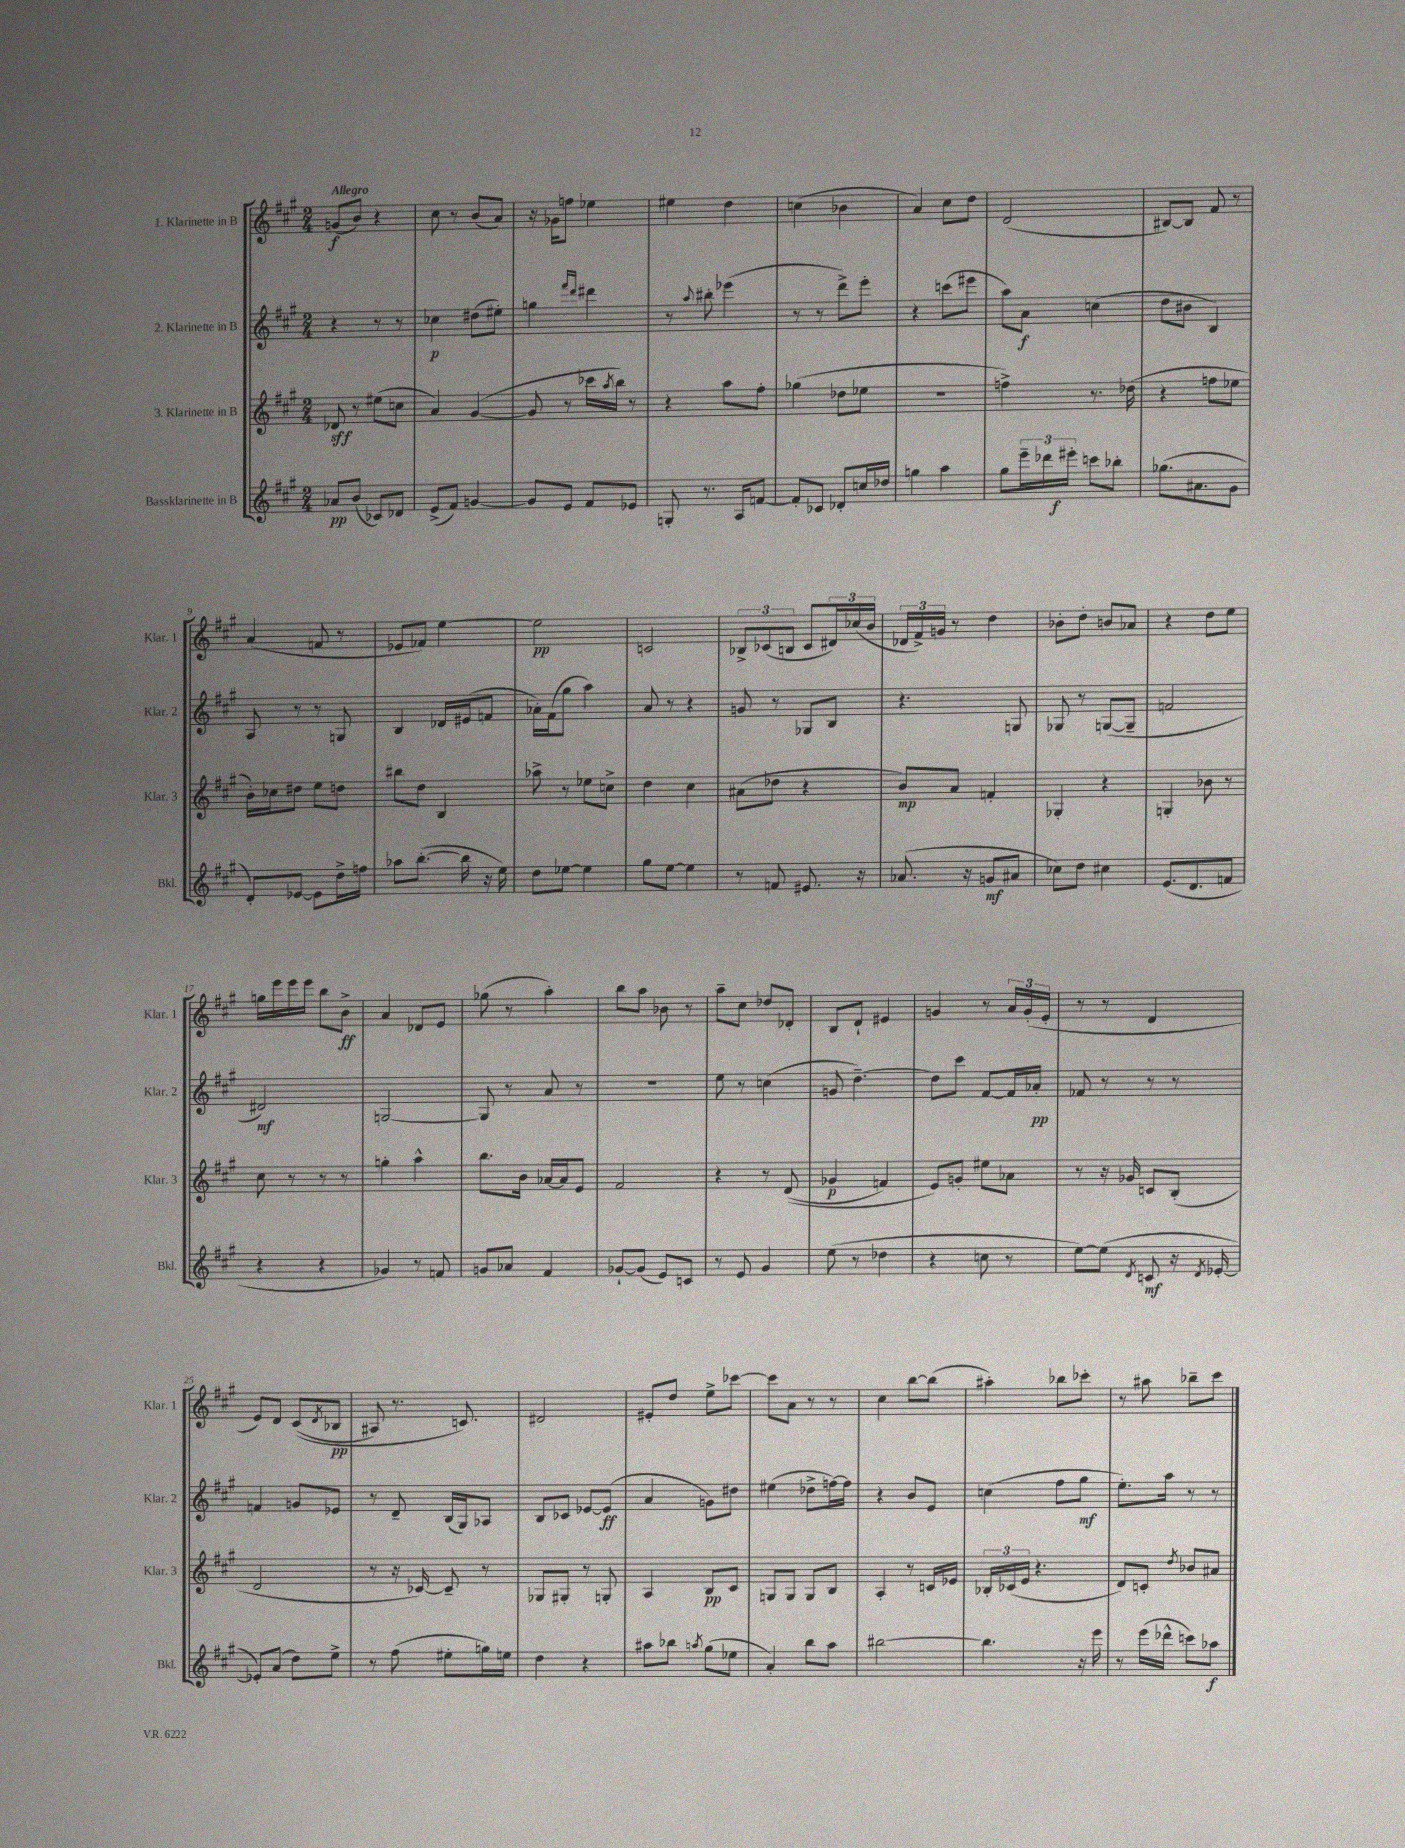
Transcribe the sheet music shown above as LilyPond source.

<<
\new StaffGroup <<
\new Staff = "s0" \with { instrumentName = "1. Klarinette in B" shortInstrumentName = "Klar. 1" } {
    \clef treble \key a \major \numericTimeSignature \time 2/4 \tempo "Allegro"
    g'8\f( b'8) r4 |
    cis''8 r8 b'8( a'8) |
    r16 ges'16 f''8 ees''4 |
    eis''4 d''4 |
    c''4( bes'4 |
    a'4) cis''8 d''8 |
    d'2( |
    bis8~) bis8 fis'8 r8 |
    a'4( f'8 r8 |
    ees'8 fes'8) e''4~ |
    e''2\pp |
    c'2 |
    \tuplet 3/2 { bes8-> ces'8( b8 } ces'8 \tuplet 3/2 { dis'16) ces''16( b'16 } |
    \tuplet 3/2 { des'16 fis'16->) g'16 } r8 d''4 |
    bes'8-. d''8-. b'8 aes'8 |
    r4 d''8 e''8 |
    g''16 e'''16 e'''16 e'''16 b''8 b'8->\ff |
    a'4 des'8 e'8 |
    ges''8( r8 a''4-.) |
    b''8 a''8 bes'8 r8 |
    a''8-- cis''8 des''8 des'8-. |
    b8 d'8-! eis'4 |
    g'4 r8 \tuplet 3/2 { a'16 g'16-.( e'16-. } |
    r8 r8 d'4 |
    e'8) d'8 cis'8(\( \acciaccatura { d'8 } bes8\pp |
    ais8) r8. c'8.\) |
    dis'2 |
    eis'8-. d''8 e''8-> ces'''8~ |
    ces'''8 a'8 r8 r8 |
    cis''4 b''8~ b''8( |
    ais''4-.) bes''8 ces'''8-. |
    r8 ais''8 bes''8-- cis'''8 \bar "|." |
}
\new Staff = "s1" \with { instrumentName = "2. Klarinette in B" shortInstrumentName = "Klar. 2" } {
    \clef treble \key a \major \numericTimeSignature \time 2/4
    r4 r8 r8 |
    ces''4\p dis''8( eis''8-.) |
    g''4 \grace { fis'''16 d'''16 } dis'''4 |
    r8 \appoggiatura { a''8 } bis''8-. ees'''4( |
    r8 r8 d'''8->) e'''8-. |
    r4 c'''8( eis'''8 |
    a''8) a'8\f c''4( |
    d''8 bis'8 b4) |
    a8 r8 r8 g8 |
    b4 des'16 eis'16( f'8 |
    aes'16-.) fis'16( gis''8 a''4) |
    a'8 r8 r4 |
    g'8 r8 ges8 b8 |
    r4. g8 |
    ges8 r8 g8~( g8-- |
    f'2 |
    dis'2\mf) |
    g2~ |
    g8 r8 a'8 r8 |
    R2 |
    e''8 r8 c''4( |
    g'8 d''4.~--) |
    d''8 cis'''8 fis'8~ fis'16 aes'16-.\pp |
    fes'8 r8 r8 r8 |
    f'4 g'8 ees'8 |
    r8 d'8-- b16( gis16) aes8 |
    b8 ces'8 ees'8~ ees'8\ff( |
    a'4 g'8) dis''8 |
    eis''4( des''8-> f''16~) f''16 |
    r4 b'8 e'8 |
    c''4( fis''8 gis''8\mf |
    e''8.-.) a''16 r8 r8 \bar "|." |
}
\new Staff = "s2" \with { instrumentName = "3. Klarinette in B" shortInstrumentName = "Klar. 3" } {
    \clef treble \key a \major \numericTimeSignature \time 2/4
    des'8\sff r8 eis''8( c''8 |
    a'4) gis'4~( |
    gis'8 r8 ces'''16 \acciaccatura { a''8 } b''16) r8 |
    r4 a''8 fis''8-. |
    ges''4( des''8 ees''8 |
    R2 |
    f''4->) r8. des''16( |
    r4 f''8 ees''8 |
    b'16-.) ces''16 dis''8 e''8 d''8 |
    bis''8 d''8 b4 |
    aes''8-> r8 ees''8 c''8-> |
    d''4 cis''4 |
    ais'8( des''8 r4 |
    b'8\mp) a'8 f'4-. |
    ges4-. r4 |
    g4-. bes'8 r8 |
    cis''8 r8 r8 r8 |
    g''4-. a''4-^ |
    b''8. b'16 aes'16~ aes'16 e'8 |
    fis'2 |
    r4 r8 d'8(\( |
    ges'4\p f'4) |
    e'8\) g'8-. eis''8 aes'8 |
    r8 r16 ges'16 c'8 b8-.( |
    d'2 |
    r8 r16 ces'16~) ces'8-- r8 |
    ges8 gis8-. r8 g8-. |
    a4 b8\pp cis'8 |
    g8 g8 g8 b8 |
    a4-. r8 c'16 ees'16 |
    \tuplet 3/2 { bes16-. ces'16( e'16 } r4. |
    d'8) c'8-. \acciaccatura { d''8 } bes'8 ais'8 \bar "|." |
}
\new Staff = "s3" \with { instrumentName = "Bassklarinette in B" shortInstrumentName = "Bkl." } {
    \clef treble \key a \major \numericTimeSignature \time 2/4
    aes'8\pp b'8( ces'8) des'8 |
    e'8->( fis'8) g'4~ |
    g'8 e'8 fis'8 ees'8 |
    g8-. r8. a16 f'8~ |
    f'8-. ces'8 des'8-. c''16 des''16 |
    g''4 a''4 |
    gis''8 \tuplet 3/2 { e'''16-- des'''16 eis'''16-.\f } c'''8 bes''8-. |
    ges''8.( ais'8. gis'8 |
    d'8-.) ees'8~ ees'8 d''16-> f''16 |
    aes''8 b''8.~-.( b''16 r16 e''16) |
    d''8 ees''8~ ees''4 |
    gis''8 e''8~ e''4 |
    r8 f'8 eis'8. r16 |
    aes'8.( r16 g'8\mf ais'8 |
    ces''8) d''8 cis''4 |
    e'8.( d'8. f'8 |
    r4 r4 |
    ges'4) r8 f'8 |
    g'8 aes'8 fis'4 |
    ges'8~-! ges'8( e'8) c'8 |
    r8 e'8 gis'4 |
    e''8( r8 des''4 |
    r4 c''8 r8 |
    e''8~) e''8( \acciaccatura { d'8 } c'8\mf r16 \acciaccatura { d'8 } ees'16~-. |
    ees'8-.) a'8( d''8) e''8-> |
    r8 fis''8( eis''8-. g''16) e''16 |
    d''4 r4 |
    ais''8 bes''8 \acciaccatura { a''8 } gis''8( ees''8 |
    a'4-.) b''8 a''8 |
    bis''2~ |
    bis''4. r16 e'''16 |
    r8 e'''16( des'''16-^ c'''8) aes''8\f \bar "|." |
}
>>
>>
